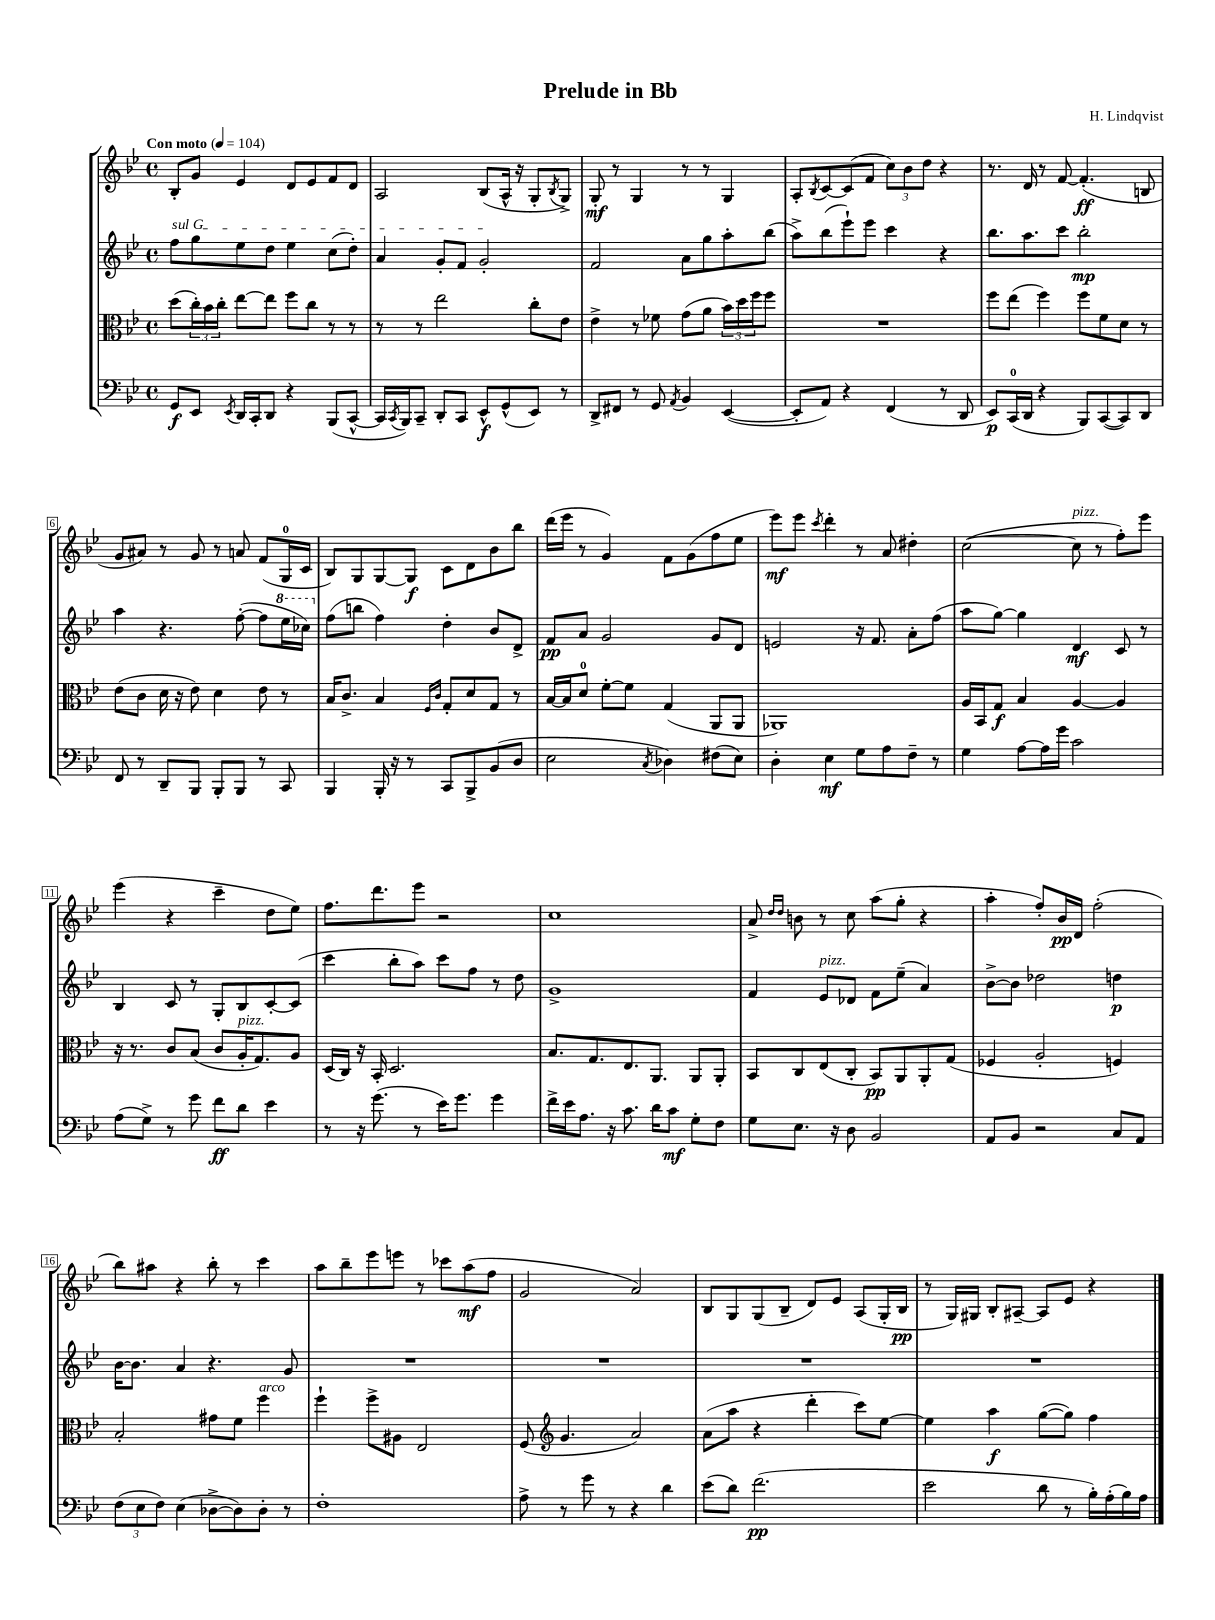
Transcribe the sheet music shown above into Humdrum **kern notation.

**kern	**kern	**kern	**kern
*staff4	*staff3	*staff2	*staff1
*clefF4	*clefC3	*clefG2	*clefG2
*k[b-e-]	*k[b-e-]	*k[b-e-]	*k[b-e-]
*M4/4	*M4/4	*M4/4	*M4/4
*met(c)	*met(c)	*met(c)	*met(c)
*MM104	*MM104	*MM104	*MM104
8GG	(8dd	8ff	8B-'
8EE-	24cc')	8gg	8g
.	24b-	.	.
.	24cc'	.	.
8qEE-	.	.	.
16DD	[8ee-	8ee-	4e-
16CC'	.	.	.
8DD	8ee-]	8dd	.
4r	8ff	4ee-	8d
.	8cc	.	8e-
(8BBB-	8r	(8cc	8f
[8CC^^	8r	8dd')	8d
=	=	=	=
16CC]	8r	4a	2A
8qCC	.	.	.
16BBB-)	.	.	.
8CC~	8r	.	.
8DD'	2ee-	8g'	.
8CC	.	8f	.
8EE-^^	.	2g'	(8B-
(8GG^^	.	.	16A^^
.	.	.	16r
8EE-)	8cc'	.	8G'
.	.	.	8qB-
8r	8e-	.	8G^)
=	=	=	=
8DD^	4e-^	2f	8G'
8FF#	.	.	8r
8r	8r	.	4G
8GG	8f-	.	.
8qAA	.	.	.
4BB-	(8g	8a	8r
.	8a	8gg	8r
([4EE-	24b-)	8aa'	4G
.	24dd	.	.
.	24ff	.	.
.	8ff	(8bb-	.
=	=	=	=
8EE-']	1r	8aa^)	8A'
.	.	.	8qB-
8AA)	.	(8bb-	[8c
4r	.	8eee-`)	(8c]
.	.	8eee-	8f
(4FF	.	4ccc	12cc)
.	.	.	12b-
.	.	.	12dd
8r	.	4r	4r
8DD	.	.	.
=	=	=	=
8EE-)	8ff	8.bb-	8.r
(16CC	(8ee-	.	.
16DD	.	8.aa	16d
4r	4ff)	.	8r
.	.	8ccc	[8f
8BBB-)	8ff	2bb-'	(4.f']
([8CC	8f	.	.
8CC])	8d	.	.
8DD	8r	.	8B
=	=	=	=
8FF	(8e-	4aa	8g
8r	8c	.	8a#)
8DD~	16d	4.r	8r
.	16r	.	.
8BBB-	8e-)	.	8g
8BBB-'	4d	.	8r
8BBB-	.	([8ff'	8a
8r	8e-	8ff]	(8f
8CC	8r	16eee-	16G
.	.	16ccc-)	16c
=	=	=	=
4BBB-	16B-	(8ff	8B-)
.	8.c^	.	.
.	.	8bb	8G
16BBB-'	4B-	4ff)	[8G
16r	.	.	.
8r	.	.	8G]
.	16qqF	.	.
.	16qqc	.	.
8CC	8G'	4dd'	8c
8BBB-^	8d	.	8d
(8BB-	8G	8b-	8b-
8D	8r	8d^	8bb-
=	=	=	=
2E-	[16B-	8f	(16ddd
.	16B-]	.	16eee-
.	8d	8a	8r
.	[8f'	2g	4g)
.	8f]	.	.
8qC	.	.	.
4D-)	(4G	.	8f
.	.	.	(8g
(8F#	8AA	8g	8ff
8E-)	8AA	8d	8ee-
=	=	=	=
4D'	1AA-)	2e	8eee-)
.	.	.	8eee-
.	.	.	8qccc
4E-	.	.	4ddd'
8G	.	16r	8r
.	.	8.f	.
8A	.	.	8a
8F~	.	8a'	4dd#'
8r	.	(8ff	.
=	=	=	=
4G	16A	8aa	([2cc
.	16BB-	.	.
.	8G	[8gg)	.
[8A	4B-	4gg]	.
16A]	.	.	.
16g	.	.	.
2c	[4A	4d	8cc]
.	.	.	8r
.	4A]	8c	8ff')
.	.	8r	8eee-
=	=	=	=
(8A	16r	4B-	(4eee-
.	8.r	.	.
8G^)	.	.	.
8r	8c	8c	4r
8g	(8B-	8r	.
8f	8c	8G'	4ccc~
8d	16A'	8B-	.
.	8.G)	.	.
4e-	.	[8c'	8dd
.	8A	(8c]	8ee-)
=	=	=	=
8r	(16D	4ccc	8.ff
.	16C)	.	.
16r	16r	.	.
(8.g	16BB-'	.	8.ddd
.	2.D	8bb-'	.
8r	.	8aa)	8eee-
16e-)	.	8ccc	2r
8.g	.	.	.
.	.	8ff	.
4g	.	8r	.
.	.	8dd	.
=	=	=	=
16f^	8.B-	1g^	1cc
16e-	.	.	.
8.A	.	.	.
.	8.G	.	.
16r	.	.	.
8.c	8.E-	.	.
16d	8.AA	.	.
8c	.	.	.
8G'	8AA	.	.
8F	8AA'	.	.
=	=	=	=
8G	8BB-	4f	8a^
.	.	.	16qqdd
.	.	.	16qqdd
8.E-	8C	.	8b
.	(8E-	8e-	8r
16r	.	.	.
8D	8C'	8d-	8cc
2BB-	8BB-)	8f	(8aa
.	8AA	(8ee-~	8gg'
.	8AA'	4a)	4r
.	(8G	.	.
=	=	=	=
8AA	4F-	[8b-^	4aa'
8BB-	.	8b-]	.
2r	2A'	2dd-	8ff')
.	.	.	16b-
.	.	.	16d
.	.	.	(2ff'
8C	4F)	4dd	.
8AA	.	.	.
=	=	=	=
(12F	2B-'	[16b-	8bb-)
.	.	8.b-]	.
12E-	.	.	.
.	.	.	8aa#
12F)	.	.	.
(4E-	.	4a	4r
[8D-^	8g#	4.r	8bb-'
8D-])	8f	.	8r
8D-'	4ff	.	4ccc
8r	.	8g	.
=	=	=	=
1F'	4ff`	1r	8aa
.	.	.	8bb-~
.	8ff^	.	8eee-
.	8A#	.	8eee
.	2E-	.	8r
.	.	.	8ccc-
.	.	.	(8aa
.	.	.	8ff
=	=	=	=
8A^	(8F	1r	2g
*	*clefG2	*	*
8r	4.g	.	.
8g	.	.	.
8r	.	.	.
4r	2a)	.	2a)
4d	.	.	.
=	=	=	=
(8e-	(8a	1r	8B-
8d)	8aa	.	8G
(2.f	4r	.	(8G
.	.	.	8B-~
.	4ddd'	.	8d)
.	.	.	8e-
.	8ccc)	.	(8A
.	[8ee-	.	16G'
.	.	.	16B-
=	=	=	=
2e-	4ee-]	1r	8r
.	.	.	16G)
.	.	.	16G#
.	4aa	.	8B-'
.	.	.	[8A#~
8d	([8gg	.	8A#]
8r	8gg])	.	8e-
16B-')	4ff	.	4r
(16A'	.	.	.
16B-)	.	.	.
16A	.	.	.
==	==	==	==
*-	*-	*-	*-
